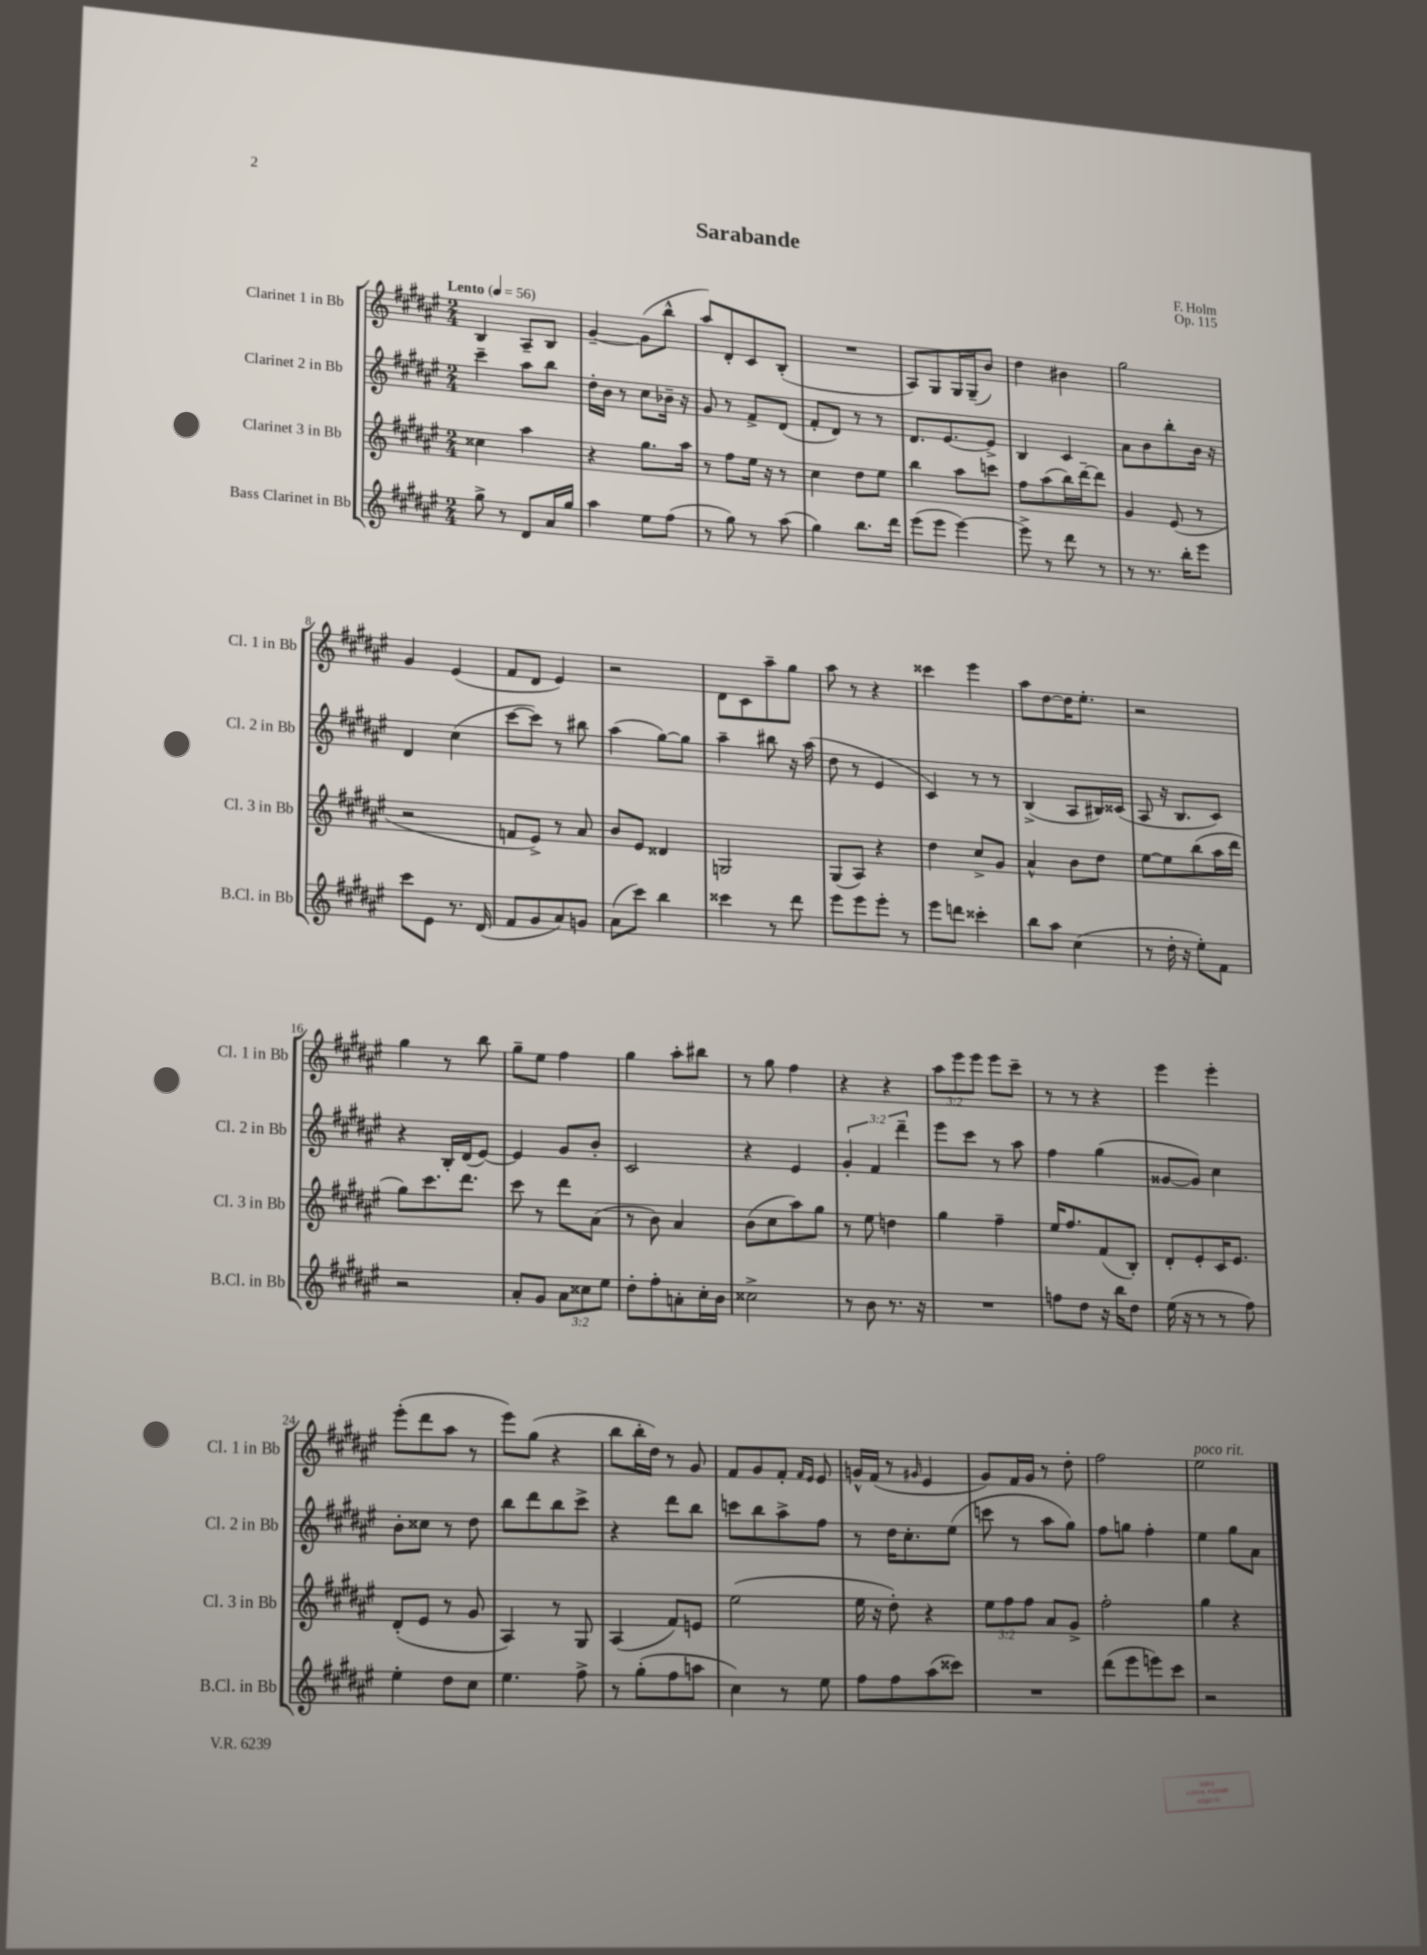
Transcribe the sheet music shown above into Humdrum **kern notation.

**kern	**kern	**kern	**kern
*part4	*part3	*part2	*part1
*staff4	*staff3	*staff2	*staff1
*I"Bass Clarinet in Bb	*I"Clarinet 3 in Bb	*I"Clarinet 2 in Bb	*I"Clarinet 1 in Bb
*I'B.Cl. in Bb	*I'Cl. 3 in Bb	*I'Cl. 2 in Bb	*I'Cl. 1 in Bb
*clefG2	*clefG2	*clefG2	*clefG2
*k[f#c#g#d#a#e#]	*k[f#c#g#d#a#e#]	*k[f#c#g#d#a#e#]	*k[f#c#g#d#a#e#]
*M2/4	*M2/4	*M2/4	*M2/4
*MM56	*MM56	*MM56	*MM56
=1	=1	=1	=1
!	!	!	!LO:TX:a:B:t=Lento
8gg#^\	4cc##X\	4ccc#~\	4B/
8r	.	.	.
8d#/L	4aa#\	8aa#\L	8A#~/L
16a#/L	.	8bb\J	8B/J
16gg#/JJ	.	.	.
=2	=2	=2	=2
4aa#\	4r	16dd#'\LL	[4g#~/
.	.	16b\JJ	.
.	.	8r	.
8ee#\L	8.gg#\L	8cc#\L	(8g#\L]
(8ff#\J	.	16b-X~\Jk	8bb^^\J
.	16aa#\Jk	16r	.
=3	=3	=3	=3
8r	8r	8g#/	8aa#/L)
8gg#\)	8ff#\L	8r	8d#'/
8r	16ee#\Jk	8f#^/L	8c#/
.	16r	.	.
(8aa#\	8r	(8d#/J	(8B'/J
=4	=4	=4	=4
4gg#\)	4cc#\	8f#'/L	2r
.	.	8d#/J)	.
8.bb\L	8dd#\L	8r	.
.	8ee#\J	8r	.
16ddd#\Jk	.	.	.
=5	=5	=5	=5
(8eee#\L	4bb\	8.d#/L	8A#/L)
8eee#\J	.	.	8G#/
.	.	[8.e#/	.
[4eee#\)	8aa#\L	.	16G#/L
.	.	.	(16G#~/J
.	8cccn\J	8e#^/J]	8b/J)
=6	=6	=6	=6
8eee#^\]	8ff#\L	4B/	4dd#\
8r	(8aa#\	.	.
8ddd#\	16bb\L)	4c#/	4b#X\
.	[16ddd#~\J	.	.
8r	8ddd#\J]	.	.
=7	=7	=7	=7
8r	4g#/	8a#\L	2gg#\
8.r	.	8b\	.
.	(8e#/	8bb'\	.
16bb'\KL	.	.	.
8eee#\J	8r	16b\Jk	.
.	.	16r	.
!!LO:LB:g=z
=8	=8	=8	=8
8ccc#\L	2r	4d#/	4g#/
8e#\J	.	.	.
8.r	.	(4cc#\	(4e#/
(16d#/	.	.	.
=9	=9	=9	=9
8f#/L	8fn/L	[8ccc#\L	8f#/L
8g#/	8e#^/J)	8ccc#\J])	8d#/J
8a#/)	8r	8r	4e#/)
8gn/J	8a#/	8bb#X\	.
=10	=10	=10	=10
(8a#\L	8b/L	(4aa#\	2r
8ccc#\J)	8e#/J	.	.
4bb\	4d##X/	[8gg#\L)	.
.	.	8gg#\J]	.
=11	=11	=11	=11
4ccc##X\	2Gn/	4aa#~\	8d#\L
.	.	.	8c#\
8r	.	8bb#X\	8aa#~\
8ddd#\	.	16r	8gg#\J
.	.	(16aa#\	.
=12	=12	=12	=12
8eee#\L	(8G#/L	8dd#\	8aa#\
8eee#\	8A#/J)	8r	8r
8eee#'\J	4r	4e#/	4r
8r	.	.	.
=13	=13	=13	=13
8eee#\L	4dd#\	4c#/)	4ccc##X\
8dddn\J	.	.	.
4ccc##X'\	8cc#^/L	8r	4eee#\
.	8g#/J	8r	.
=14	=14	=14	=14
8bb\L	4a#^^/	(4B^/	8aa#\L
8aa#\J	.	.	[8dd#\
(4cc#\	8b\L	8A#/L	16dd#\K]
.	.	.	8.ee#'\J
.	8dd#\J	16B#X/L)	.
.	.	(16c##X/JJ	.
=15	=15	=15	=15
8r	[8ee#\L	8A#/	2r
16dd#'\	8ee#\]	16r	.
16r	.	8.B/L	.
8ee#'\L)	(8bb\	.	.
8f#\J	16aa#\L	8c#/J)	.
.	16ddd#\JJ	.	.
!!LO:LB:g=z
=16	=16	=16	=16
2r	8gg#\L)	4r	4gg#\
.	8.ccc#\	.	.
.	.	16B'/LL	8r
.	8.ddd#\J	(16d#/J	.
.	.	[8e#/J)	8bb\
=17	=17	=17	=17
8a#'/L	8ccc#\	4e#/]	8gg#~\L
8g#/J	8r	.	8ee#\J
12a#\L	8ddd#\L	8g#/L	4ff#\
12cc##X\	.	.	.
.	(8a#\J	8b'/J	.
12ee#\J	.	.	.
=18	=18	=18	=18
8dd#'\L	8r	2c#/	4gg#\
8ff#'\	8b\)	.	.
8an'\	4a#/	.	8aa#'\L
16cc#'\L	.	.	8bb#X\J
16b\JJ	.	.	.
=19	=19	=19	=19
2cc##X^\	(8b\L	4r	8r
.	8cc#\	.	8gg#\
.	8aa#\)	4e#/	4ff#\
.	8gg#\J	.	.
=20	=20	=20	=20
8r	8r	6g#'/	4r
8b\	8ee#\	.	.
.	.	6f#/	.
8.r	4ddn\	.	4r
.	.	6ddd#~\	.
16r	.	.	.
=21	=21	=21	=21
2r	4gg#\	8eee#\L	12aa#\L
.	.	.	12eee#\
.	.	8ccc#\J	.
.	.	.	12eee#\J
.	4ff#~\	8r	8eee#\L
.	.	8aa#\	8ccc#~\J
=22	=22	=22	=22
8ffn\L	16ee#/KL	4ff#\	8r
.	8.ff#/	.	.
8dd#\J	.	.	8r
16r	(8f#/	(4gg#\	4r
16bb\KL	.	.	.
8dd#\J	8B'/J)	.	.
=23	=23	=23	=23
(16ee#\	8d#'/L	[8g##X/L	4eee#\
16r	.	.	.
8r	8e#'/	8g##/J])	.
8r	16c#/K	4cc#\	4eee#'\
.	8.e#/J	.	.
8ff#\)	.	.	.
!!LO:LB:g=z
=24	=24	=24	=24
4ee#'\	(8d#'/L	8b'\L	(8eee#'\L
.	8e#/J	8cc##X\J	8ddd#\
8dd#\L	8r	8r	8aa#\J
8cc#\J	8g#/	8dd#\	8r
=25	=25	=25	=25
4.ee#\	4A#/)	8bb\L	8eee#\L)
.	.	8ddd#\	(8gg#\J
.	8r	8bb\	4r
8ff#^\	8G#/	8ccc#^\J	.
=26	=26	=26	=26
8r	(4A#/	4r	8bb\L
(8gg#'\L	.	.	16bb'\L
.	.	.	16dd#\JJ)
8ff#\	8f#/L)	8ddd#\L	8r
8aan\J	8en/J	8bb\J	8g#/
=27	=27	=27	=27
4cc#\)	(2ee#\	8cccn\L	8f#/L
.	.	8bb\	8g#/
8r	.	8aa#^\	8f#'/J
.	.	.	16qqf#/LL
.	.	.	16qqe#/JJ
8ee#\	.	8ff#\J	8e#/
=28	=28	=28	=28
8ff#\L	16ee#\	8r	16gn^^/LL
.	16r	.	(16f#/JJ
8ff#\	8dd#'\)	16dd#\KL	8r
.	.	8.cc#'\	.
.	.	.	16qqg#X/
(8aa#\	4r	.	4e#/
8ccc##X\J)	.	(8ee#\J	.
=29	=29	=29	=29
2r	12ee#\L	8cccn\	8g#/L)
.	12ff#\	.	.
.	.	8r	16f#/L
.	12ff#\J	.	.
.	.	.	16g#/JJ
.	8a#/L	8aa#\L	8r
.	8g#^/J	8gg#\J)	8dd#'\
=30	=30	=30	=30
(8ddd#\L	2ff#'\	8ff#\L	2ff#\
8eee#\	.	8ggn\J	.
8eeen\)	.	4ff#'\	.
8ccc#\J	.	.	.
=31	=31	=31	=31
!	!	!	!LO:TX:a:i:t=poco rit.
2r	4gg#\	4ee#\	2ee#\
.	4r	8gg#\L	.
.	.	8a#\J	.
==	==	==	==
*-	*-	*-	*-
